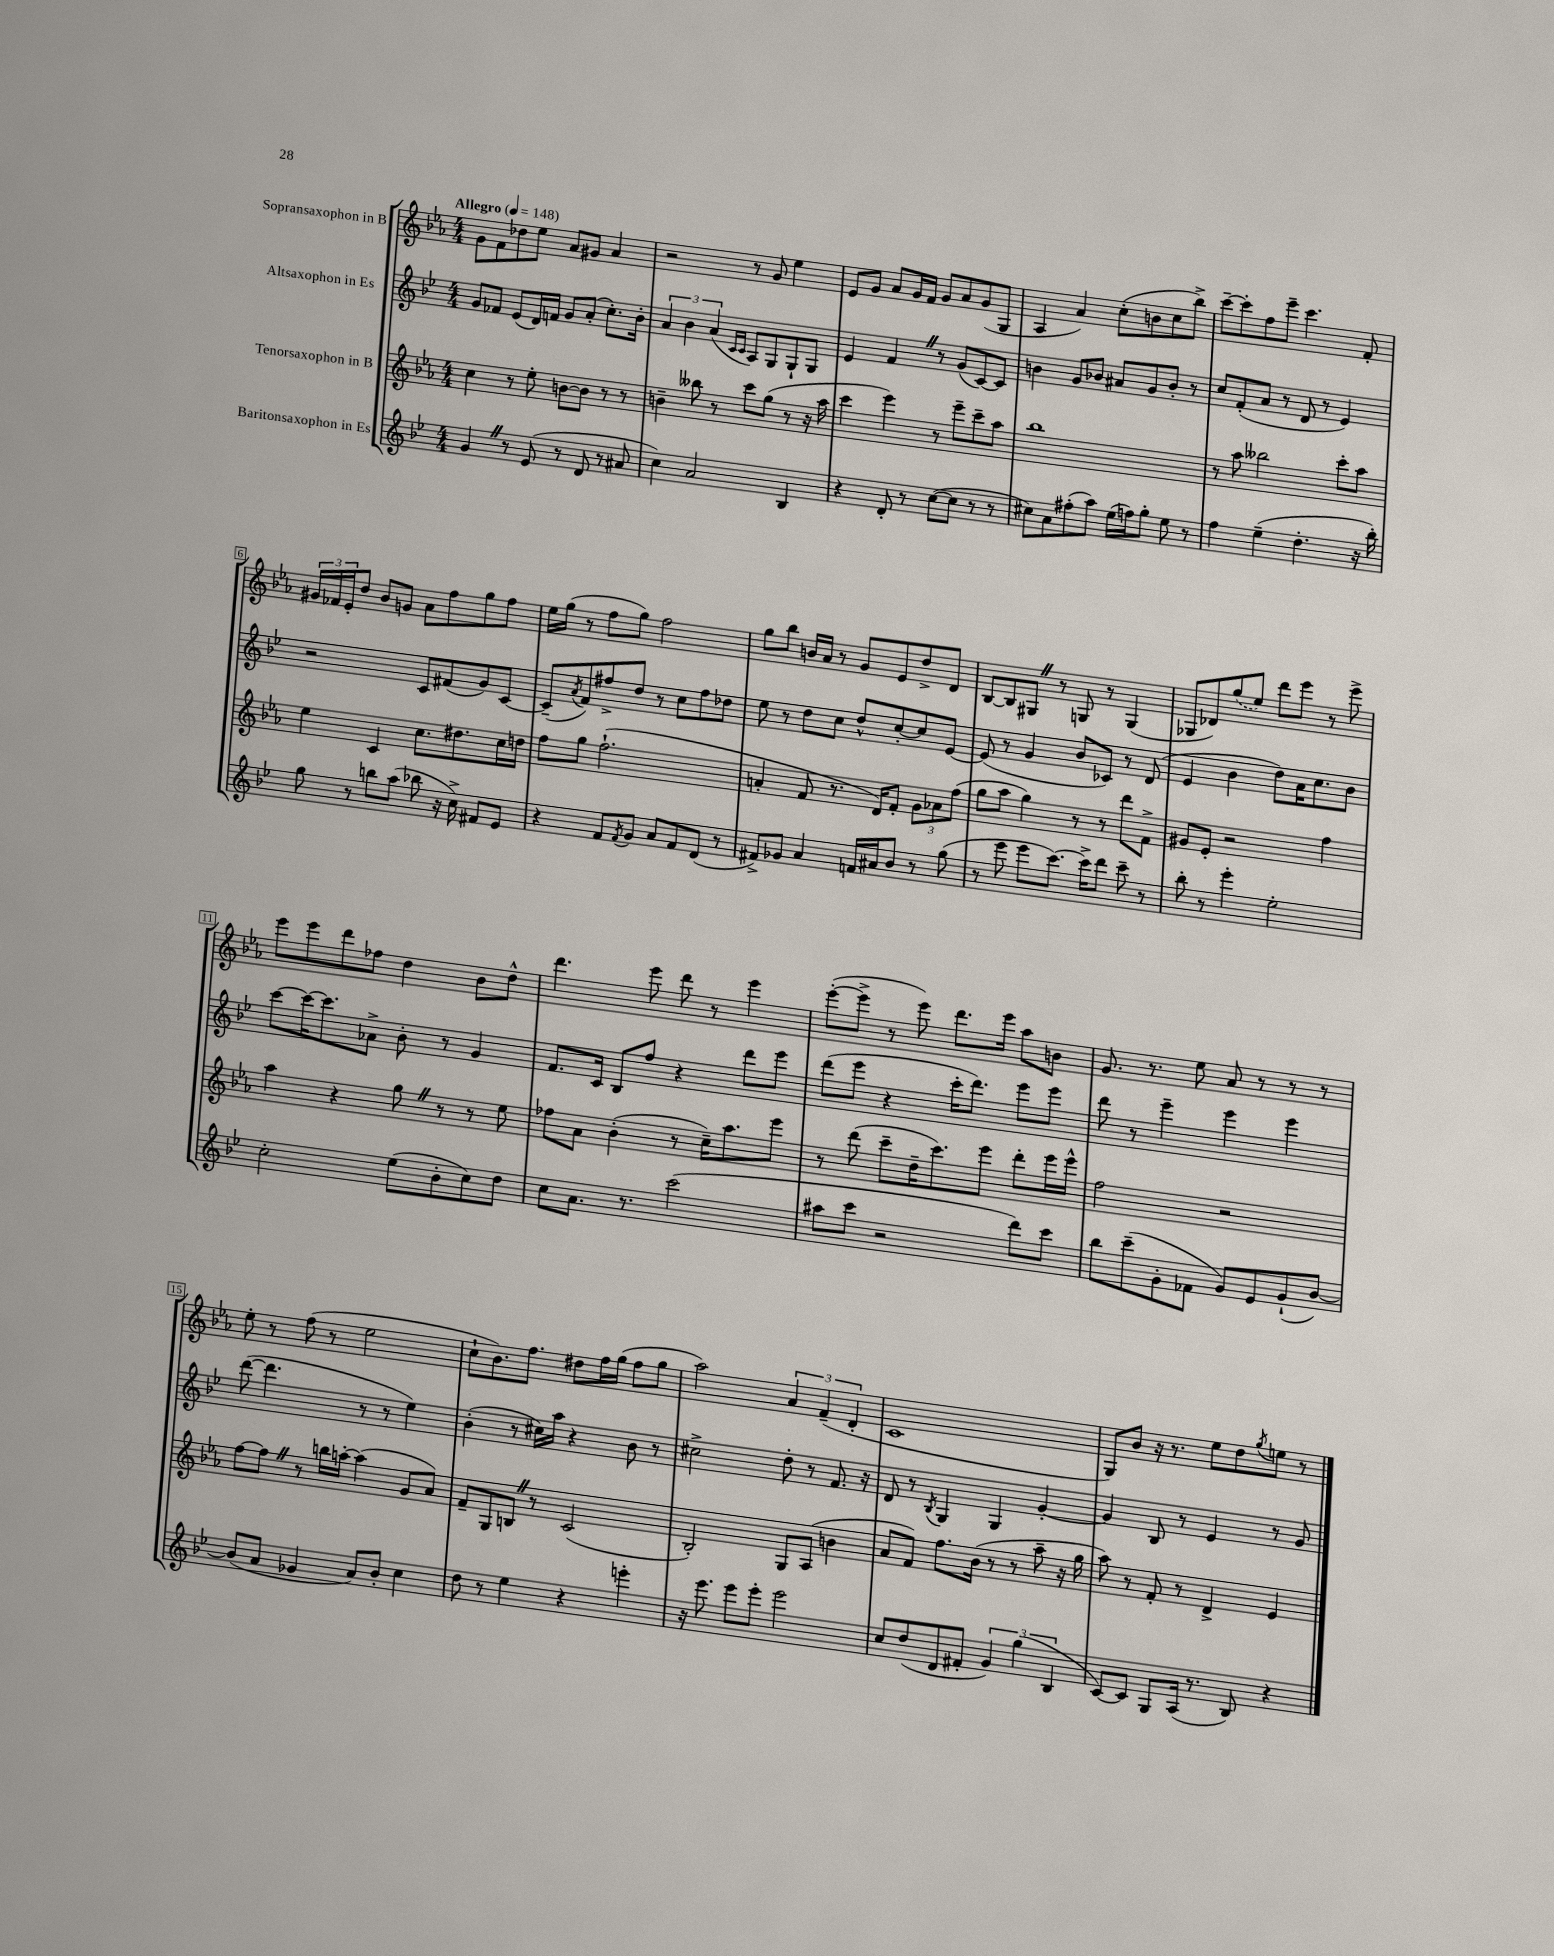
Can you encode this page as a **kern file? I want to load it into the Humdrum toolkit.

**kern	**kern	**kern	**kern
*part4	*part3	*part2	*part1
*staff4	*staff3	*staff2	*staff1
*I"Baritonsaxophon in Es	*I"Tenorsaxophon in B	*I"Altsaxophon in Es	*I"Sopransaxophon in B
*clefG2	*clefG2	*clefG2	*clefG2
*k[b-e-]	*k[b-e-a-]	*k[b-e-]	*k[b-e-a-]
*M4/4	*M4/4	*M4/4	*M4/4
*MM148	*MM148	*MM148	*MM148
=1	=1	=1	=1
!	!	!	!LO:TX:a:B:t=Allegro
4gZ/	4cc\	8g/L	8g\L
.	.	8f-X/J	8f\
8r	8r	(8e-/L	8dd-X\
(8e-/	8ee-'\	16d/L)	8ee-\J
.	.	16fn/JJ	.
8r	[8bn\L	8g/L	8a-/L
8d/	8b\J]	(8a'/J	8g#X/J
8r	8r	8.cc'\L)	4a-/
8a#X/	8r	.	.
.	.	16b-'\Jk	.
=2	=2	=2	=2
4cc\)	4bn~\	6a/	2r
.	.	6b-\	.
2a/	8bb--X\	.	.
.	.	(6a/	.
.	8r	.	.
.	.	16qqc/LL	.
.	.	16qqc/JJ	.
.	8ccc\L	8A/L)	8r
.	(8gg\J	8G/	8g/
4B-/	8r	8G`/	4ee-\
.	16r	8G/J	.
.	16aa-\	.	.
=3	=3	=3	=3
4r	4ccc\	4e-/	8e-/L
.	.	.	8g/J
8d'/	4eee-\)	4fZ/	8a-/L
8r	.	.	16g/L
.	.	.	16f/JJ
([8cc\L	8r	8r	8g/L
8cc\J]	8eee-~\L	(8g/L	8a-/
8r	8ccc~\	[8c/)	(8g/
8r	8aa-\J	8c/J]	8G/J
=4	=4	=4	=4
8cc#X\L)	1bb-	4bn\	4A-/
8a\	.	.	.
(8ff#X'\	.	8g/L	4a-/)
8aa\J)	.	8b-X/J	.
(16ee-\LL	.	8a#X/L	(8cc'\L
16ffn\J)	.	.	.
8gg'\J	.	8g/	8bn\
8ee-\	.	8b-'/J	8cc\
8r	.	8r	8bb-^\J)
=5	=5	=5	=5
4ff\	8r	8cc/L	[8ccc~\L
.	8aa-\	(8f'/	8ccc'\]
(4ee-~\	2bb--X\	8a/J	8ff\
.	.	8r	8eee-~\J
4.dd'\	.	8d/	4.ccc\
.	.	8r	.
.	8ccc'\L	4e-/)	.
16r	8aa-\J	.	8f'/
16bb-'\)	.	.	.
!!LO:LB:g=z
=6	=6	=6	=6
8gg\	4ee-\	2r	24g#X/LL
.	.	.	24f-X/
.	.	.	24e-'/J
8r	.	.	8dd/J
8bbn\L	4c/	.	8b-/L
(8aa\J	.	.	8gn/J
8bb-X\	8.cc\L	8c/L	8a-\L
16r	.	(8f#X/	8ff\
16cc^\)	8.dd#X\	.	.
8f#X/L	.	8g/)	8gg\
8e-/J	16cc\L	[8c/J	8ff\J
.	16ddn\JJ	.	.
=7	=7	=7	=7
4r	8ff\L	(8c~/L]	16ee-\LL
.	.	.	(16gg\JJ
.	.	8qa/	.
.	8gg\J	8f/)	8r
8f/L	(2.ff`\	8ff#X^/	8ff\L
8qf/	.	.	.
8g/J	.	8dd/J	8gg\J)
8a/L	.	8r	2ff\
8f/	.	8cc\L	.
(8d/J	.	8ff#\	.
8r	.	8dd-X\J	.
=8	=8	=8	=8
8f#X^/L)	4an'/	8ee-\	8gg\L
8g-X/J	.	8r	8bb-\J
4a/	8f/	8dd\L	16bn/LL
.	.	.	16a-/JJ
.	8.r	8cc\J	8r
16fn/LL	.	8dd^^/L	8g/L
16a#X/J	16d/KL)	.	.
8b-/J	8f'/J	[8cc'/	8e-/
8r	12g\L	8cc/]	8dd^/
.	12a-X\	.	.
(8gg\	.	[8e-/J	8d/J
.	(12ff\J	.	.
=9	=9	=9	=9
8r	8gg\L	(8e-/]	[8B-/L
8eee-\	8aa-\J	8r	8B-/]
8eee-\L	4gg\)	4g/	8G#XZ/J
[8.ccc\J)	.	.	8r
.	8r	8b-/L	8Gn/
16ccc^\KL]	.	.	.
8ddd\J	8r	8c-X/J)	8r
8ccc~\	8ddd\L	8r	(4G/
8r	8f^\J	(8d/	.
=10	=10	=10	=10
8bb-'\	8g#X/L	4e-/	8G-X/L
8r	8e-'/J	.	8d-X/)
4eee-'\	2r	4b-\	(8gg/
.	.	.	8ee-/J)
2ee-'\	.	8dd\L)	8ddd\L
.	.	16a\K	8eee-\J
.	.	8.cc\	.
.	4ff\	.	8r
.	.	8b-\J	8eee-^\
!!LO:LB:g=z
=11	=11	=11	=11
2cc'\	4aa-\	[8ccc\L	8eee-\L
.	.	16ccc\K_	8eee-\
.	.	8.ccc\]	.
.	4r	.	8ddd\
.	.	8a-X^\J	8ff-X\J
(8ee-\L	8ggZ\	8b-'\	4dd\
8b-'\	8r	8r	.
8cc\)	8r	4g/	8b-\L
8dd\J	8ee-\	.	8dd^^\J
=12	=12	=12	=12
8cc\L	8ff-X\L	8.f/L	4.ddd\
8.a\J	8a-\J	.	.
.	.	16c/Jk	.
.	(4b-'\	8B-/L	.
8.r	.	.	.
.	.	8ff/J	8eee-\
(2ccc\	8r	4r	8ddd\
.	16cc~\KL)	.	8r
.	8.aa-\	.	.
.	.	8ddd\L	4eee-\
.	8eee-\J	8eee-\J	.
=13	=13	=13	=13
8aa#X\L	8r	(8ddd\L	([8eee-'\L
8ccc\J	(8ddd\	8eee-\J	8eee-^\J]
2r	8ccc~\L	4r	8r
.	16dd~\K	.	8eee-\)
.	8.ccc\)	.	.
.	.	16ccc'\KL	8.ddd\L
.	.	8.ddd\J)	.
.	8eee-\J	.	.
.	.	.	16eee-\Jk
8ddd\L)	8ddd'\L	8eee-\L	8aa-\L
8ccc\J	16eee-\L	8eee-\J	8bn\J
.	16eee-^^\JJ	.	.
=14	=14	=14	=14
8bb-\L	2ff\	8ddd\	8.g/
(8ccc~\	.	8r	.
.	.	.	8.r
8g'\	.	4eee-~\	.
8f-X\J	.	.	8ee-\
8g/L)	2r	4eee-\	8a-/
8e-/	.	.	8r
(8g`/	.	4eee-\	8r
[8b-/J)	.	.	8r
!!LO:LB:g=z
=15	=15	=15	=15
(8b-/L]	[8ff\L	([8ddd\	8ee-'\
8a/J	8ffZ\J]	4.ddd\]	8r
4g-X/	8r	.	(8ff\
.	16bbn\LL	.	8r
.	[16aan'\JJ	.	.
8a/L)	(4aa\]	8r	2ee-\
8b-'/J	.	8r	.
4cc\	8g/L	4ee-\)	.
.	8a-/J)	.	.
=16	=16	=16	=16
8dd\	8f~/L	(4b-'\	8cc`\L
8r	8G/	.	8.b-\)
4ee-\	8BnZ/J	8r	.
.	.	.	8.ff\J
.	8r	16cc#X\LL)	.
.	.	16aa\JJ	.
4r	(2c/	4r	8dd#X\L
.	.	.	16ff\L
.	.	.	(16gg\JJ
4eeen'\	.	8b-\	8ff\L
.	.	8r	8gg\J
=17	=17	=17	=17
16r	2B-'/)	2cc#X^\	2aa-\)
8.eee-\	.	.	.
8eee-\L	.	.	.
8eee-'\J	.	.	.
2eee-\	8G/L	8dd'\	6a-/
.	(8A-/J	8r	.
.	.	.	(6f~/
.	4bn\	8.f/	.
.	.	.	6d'/
.	.	16r	.
=18	=18	=18	=18
8cc/L	8a-/L	8d/	1c
(8dd/	8f/J)	8r	.
.	.	8qB-/	.
8d/	8.ff\L	4G/	.
8f#X'/J	.	.	.
.	(16b-\Jk	.	.
6g/)	8r	4G/	.
.	8r	.	.
(6gg\	.	.	.
.	8aa-~\	[4g'/	.
6B-/	.	.	.
.	16r	.	.
.	16gg\	.	.
=19	=19	=19	=19
[8c/L)	8aa-\)	4g/]	8G/L)
8c/J]	8r	.	8b-/J
8G/L	8f'/	8B-/	16r
.	.	.	8.r
(16A/Jk	8r	8r	.
8.r	.	.	.
.	4d^/	4e-/	8ee-\L
8B-/)	.	.	8dd\
.	.	.	8qgg/
4r	4e-/	8r	8een\J
.	.	8g/	8r
==	==	==	==
*-	*-	*-	*-
